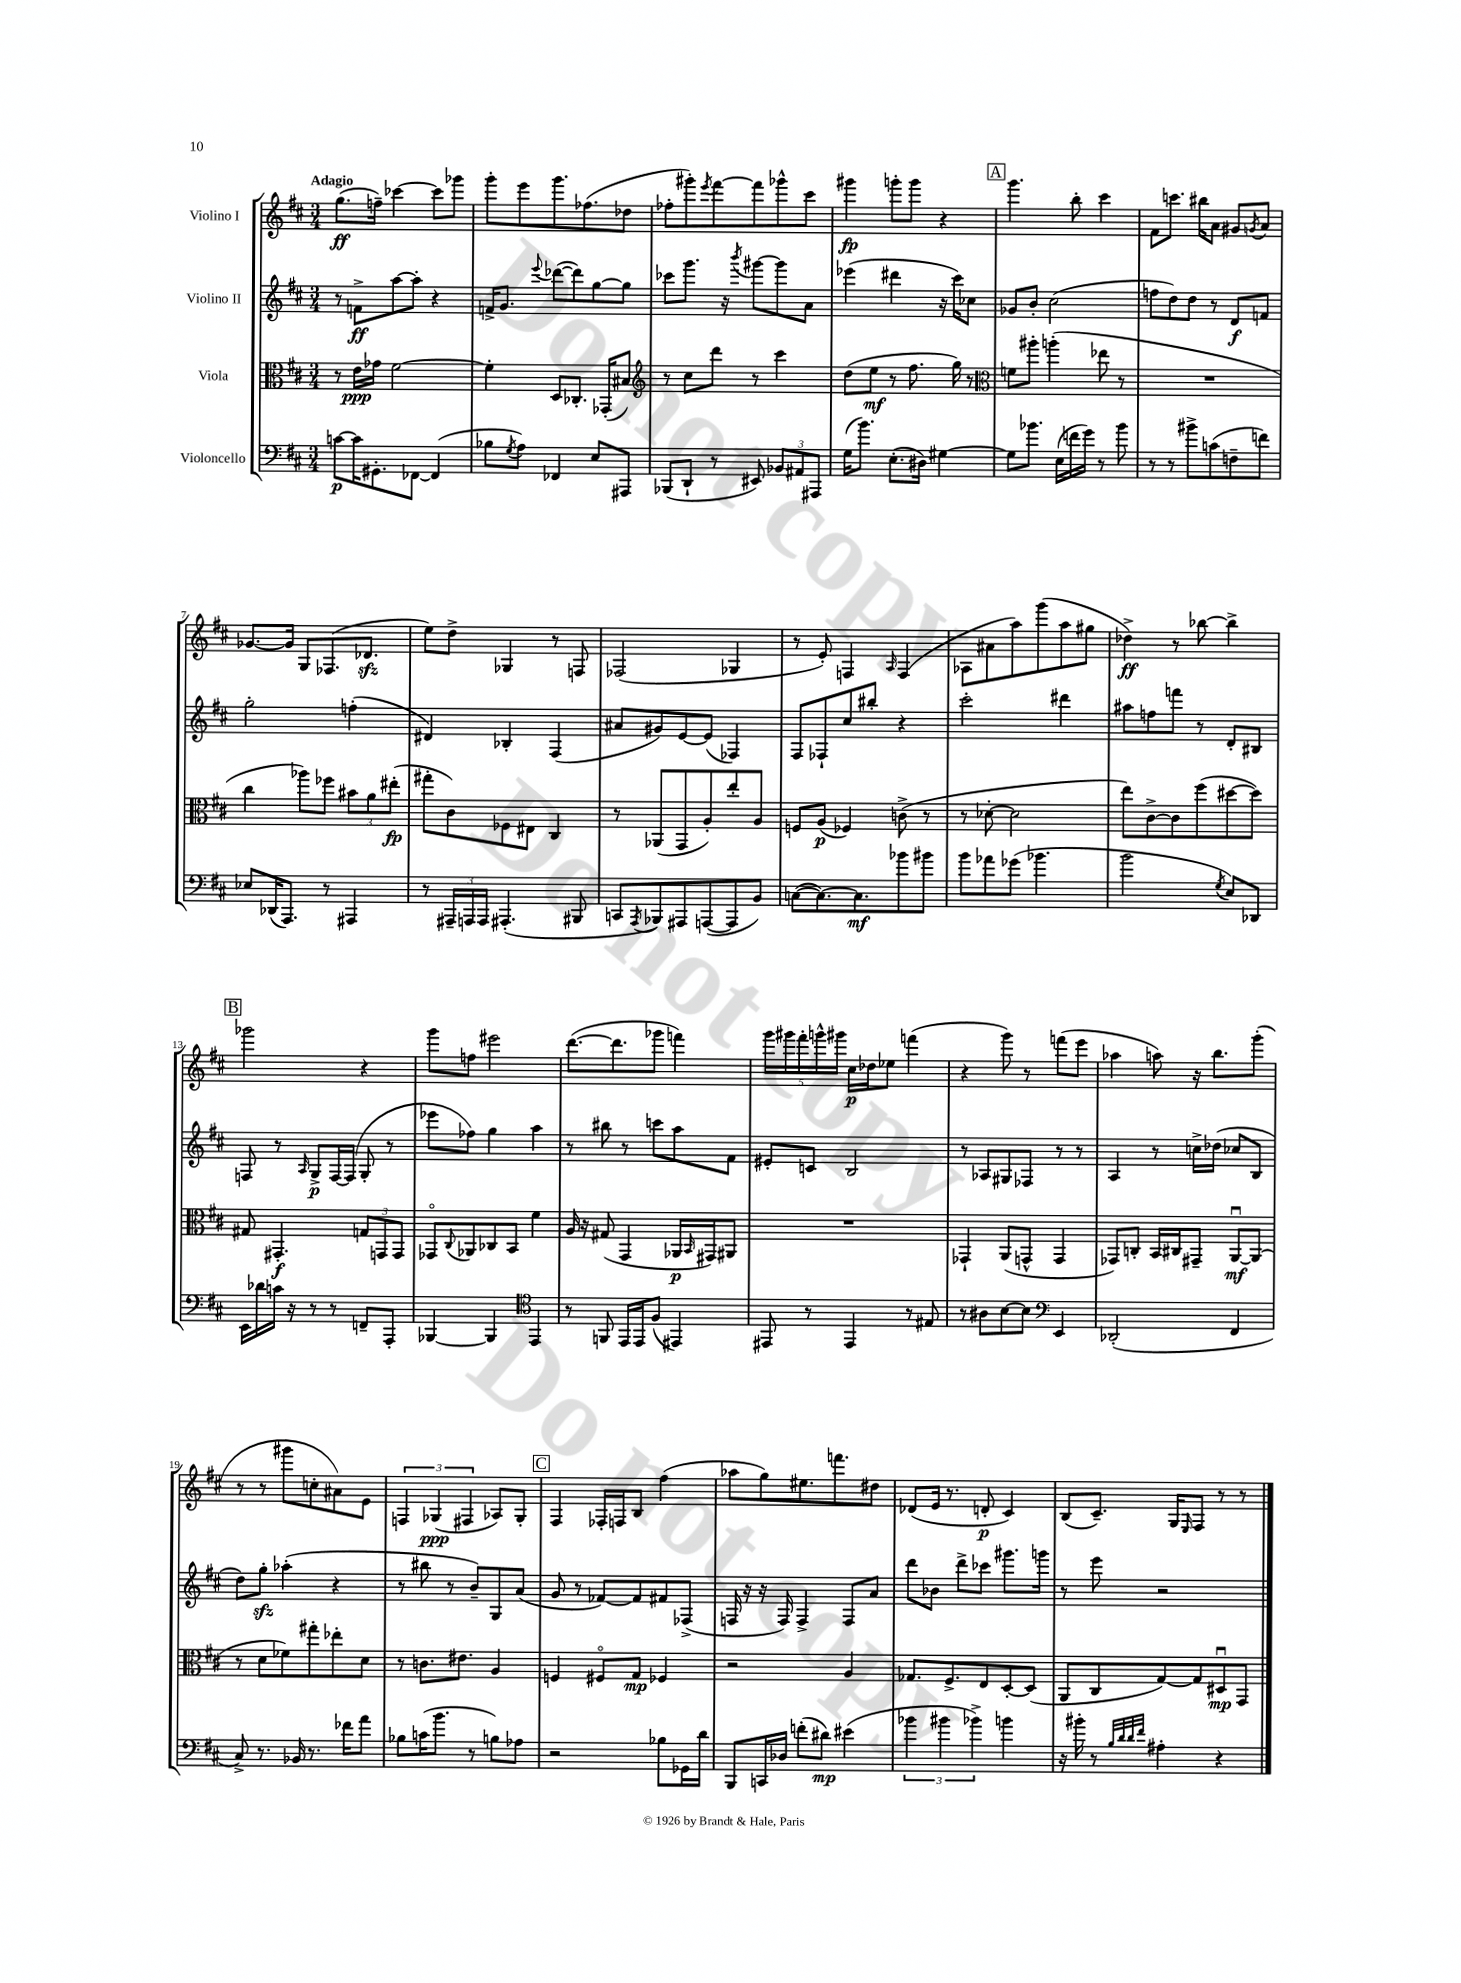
<<
\new StaffGroup <<
\new Staff = "s0" \with { instrumentName = "Violino I" } {
    \clef treble \key d \major \numericTimeSignature \time 3/4 \tempo "Adagio"
    g''8.\ff( f''16--) ces'''4~ ces'''8 ges'''8 |
    g'''8-. e'''8 g'''8. fes''8.( des''8 |
    fes''8-. gis'''8-.) \acciaccatura { e'''8 } fis'''8~ fis'''8 ges'''8-^ cis'''8 |
    gis'''4\fp g'''8-. g'''8 r4 |
    \mark \markup { \box "A" } g'''4. b''8-. cis'''4 |
    fis'8 c'''8. bis''16 a'8 gis'8 \acciaccatura { g'8 } a'8 |
    ges'8.~ ges'16 g8 fes8.( des'8.\sfz |
    e''8) d''8-> ges4 r8 f8 |
    fes2( ges4 |
    r8 e'8-.) f4 \grace { a16 } f4( |
    aes8 ais'8 a''8) g'''8( a''8 gis''8 |
    des''4->\ff) r8 bes''8~ bes''4-> |
    \mark \markup { \box "B" } ges'''2 r4 |
    g'''8 f''8 eis'''2 |
    d'''8.~( d'''8. ges'''8 f'''4) |
    \tuplet 5/4 { g'''16 gis'''16 fis'''16-. g'''16-^ gis'''16 } cis''16\p des''16 ees''8 f'''4( |
    r4 g'''8) r8 f'''8( e'''8 |
    aes''4 a''8) r16 b''8. g'''8-.( |
    r8 r8 gis'''8 c''8-. ais'8) e'8 |
    \tuplet 3/2 { f4 ges4\ppp( fis4 } aes8) ges8-. |
    \mark \markup { \box "C" } fis4 fes16-. f16 b8 fis''4( |
    aes''8 g''8) eis''8. f'''8. dis''8 |
    des'8( e'16 r8. d'8-.\p cis'4) |
    b8( cis'8.--) g16 \grace { e16 } fis8 r8 r8 \bar "|." |
}
\new Staff = "s1" \with { instrumentName = "Violino II" } {
    \clef treble \key d \major \numericTimeSignature \time 3/4
    r8 f'8->\ff a''8~ a''8-. r4 |
    f'16-> g'8. \appoggiatura { e'''8 } des'''8~( des'''8) g''8~ g''8 |
    ces'''8 g'''8. r16 \acciaccatura { b'''8 } gis'''8~ gis'''8 a'8 |
    ees'''4( dis'''4 r16 cis'''16) ces''8 |
    \mark \markup { \box "A" } ges'8 b'8-. cis''2( |
    f''8 d''8) d''8 r8 d'8\f f'8 |
    g''2-. f''4-.( |
    dis'4) bes4-. fis4( |
    ais'8 gis'8) e'8~ e'8( fes4) |
    fis8 fes8-! cis''8 bis''8-. r4 |
    cis'''2-. dis'''4 |
    ais''8 f''8 f'''8 r8 d'8-. bis8 |
    \mark \markup { \box "B" } f8 r8 \grace { a16 } g8->\p f16~ f16( g8-. r8 |
    ees'''8 fes''8) g''4 a''4 |
    r8 bis''8 r8 c'''8 a''8 fis'8 |
    eis'8-. c'8 b2 |
    r8 aes8 gis8 fes8 r8 r8 |
    a4 r8 c''16-> des''16( ces''8 b8 |
    d''8) g''8-.\sfz aes''4-.( r4 |
    r8 bis''8 r8 b'8--) g8 a'8( |
    \mark \markup { \box "C" } g'8 r8 fes'8~) fes'8 fis'8 fes8->( |
    f16 r16 r16 f16) f4-> f8 a'8 |
    d'''8 bes'8 d'''8-> ces'''8 gis'''8. g'''16 |
    r8 e'''8 r2 \bar "|." |
}
\new Staff = "s2" \with { instrumentName = "Viola" } {
    \clef alto \key d \major \numericTimeSignature \time 3/4
    r8 e'16\ppp ges'16 fis'2~ |
    fis'4-. d8 ces8.-. ges,16-.( bis8) |
    \clef treble r8 cis''8 d'''8 r8 cis'''4 |
    d''8( e''8\mf r8 fis''8. g''16) r8 |
    \mark \markup { \box "A" } \clef alto f'8 ais''8-. a''4-.( ees''8 r8 |
    R2. |
    cis''4 aes''8) fes''8 \tuplet 3/2 { bis'8 a'8 eis''8-.\fp( } |
    gis''8-. cis'8) fes8 eis8 cis4 |
    r8 aes,8( g,8 a8-.) e''8-. a8 |
    f8 a8\p( fes4) c'8->( r8 |
    r8 des'8~-. des'2 |
    e''8) cis'8~-> cis'8 fis''8( dis''8~ dis''8) |
    \mark \markup { \box "B" } gis8 gis,4.-.\f \tuplet 3/2 { g8 g,8 g,8 } |
    ges,8\flageolet \appoggiatura { cis8 } aes,8 ces8 b,8 fis'4 |
    a16 r16 gis8( g,4 aes,16\p \grace { b,16 } gis,16) ais,8 |
    R2. |
    ges,4-! a,8( g,8-^ g,4 |
    ges,8) c8-. b,16 cis16 gis,8-- a,8~\downbow\mf a,8( |
    r8 d'8 fes'8) gis''8-. ees''8-. d'8 |
    r8 c'8. eis'8. a4 |
    \mark \markup { \box "C" } f4 fis8\flageolet g8\mp fes4 |
    r2 a4 |
    ges8. fis8.-> e8 d8~-. d8( |
    a,8 cis8 g8~) g8 dis8\downbow\mp g,8 \bar "|." |
}
\new Staff = "s3" \with { instrumentName = "Violoncello" } {
    \clef bass \key d \major \numericTimeSignature \time 3/4
    c'8~\p c'16 gis,8.-. fes,8~ fes,4( |
    bes8 \acciaccatura { g8 } a8) fes,4 e8 ais,,8 |
    bes,,8( d,8-! r8 eis,8) \tuplet 3/2 { bes,8 ais,8 ais,,8 } |
    g16( b'8.) e8.-.( dis16) gis4~ |
    \mark \markup { \box "A" } gis8 bes'8. e16( f'16 g'16) r8 bes'8 |
    r8 r8 bis'8-> c'8( f8-- f'8) |
    ees8 des,16( a,,8.) r8 ais,,4 |
    r8 \tuplet 3/2 { ais,,16-- a,,16 a,,16 } ais,,4.-.( bis,,8 |
    c,8 \acciaccatura { a,,8 } bes,,8) ais,,8 a,,8~( a,,8 b,8) |
    c8~( c8.~) c8.\mf bes'8 bis'8 |
    b'8 aes'8 ges'8( bes'4. |
    b'2 \acciaccatura { g8 } e8) des,8 |
    \mark \markup { \box "B" } e,16 des'16 c'16 r16 r8 r8 f,8-- a,,8-. |
    bes,,4~ bes,,4 \clef tenor e,4 |
    r8 f,8 e,16 e,16 fis8( eis,4) |
    eis,8 r8 eis,4 r8 eis8 |
    r8 ais8 b8~ b8 \clef bass e,4 |
    des,2-.( fis,4 |
    cis8->) r8. bes,16 r8. fes'16 a'8 |
    bes8 c'16( b'8. r8 b8) aes8 |
    \mark \markup { \box "C" } r2 bes8 ges,16 d'16 |
    b,,8 c,16 des16 f'8-.( dis'8\mp) eis'4( |
    \tuplet 3/2 { bes'4 bis'4 bes'4->) } b'4 |
    r16 bis'16-. r8 \grace { b32 d'32 d'32 fis'32 } ais4-. r4 \bar "|." |
}
>>
>>
